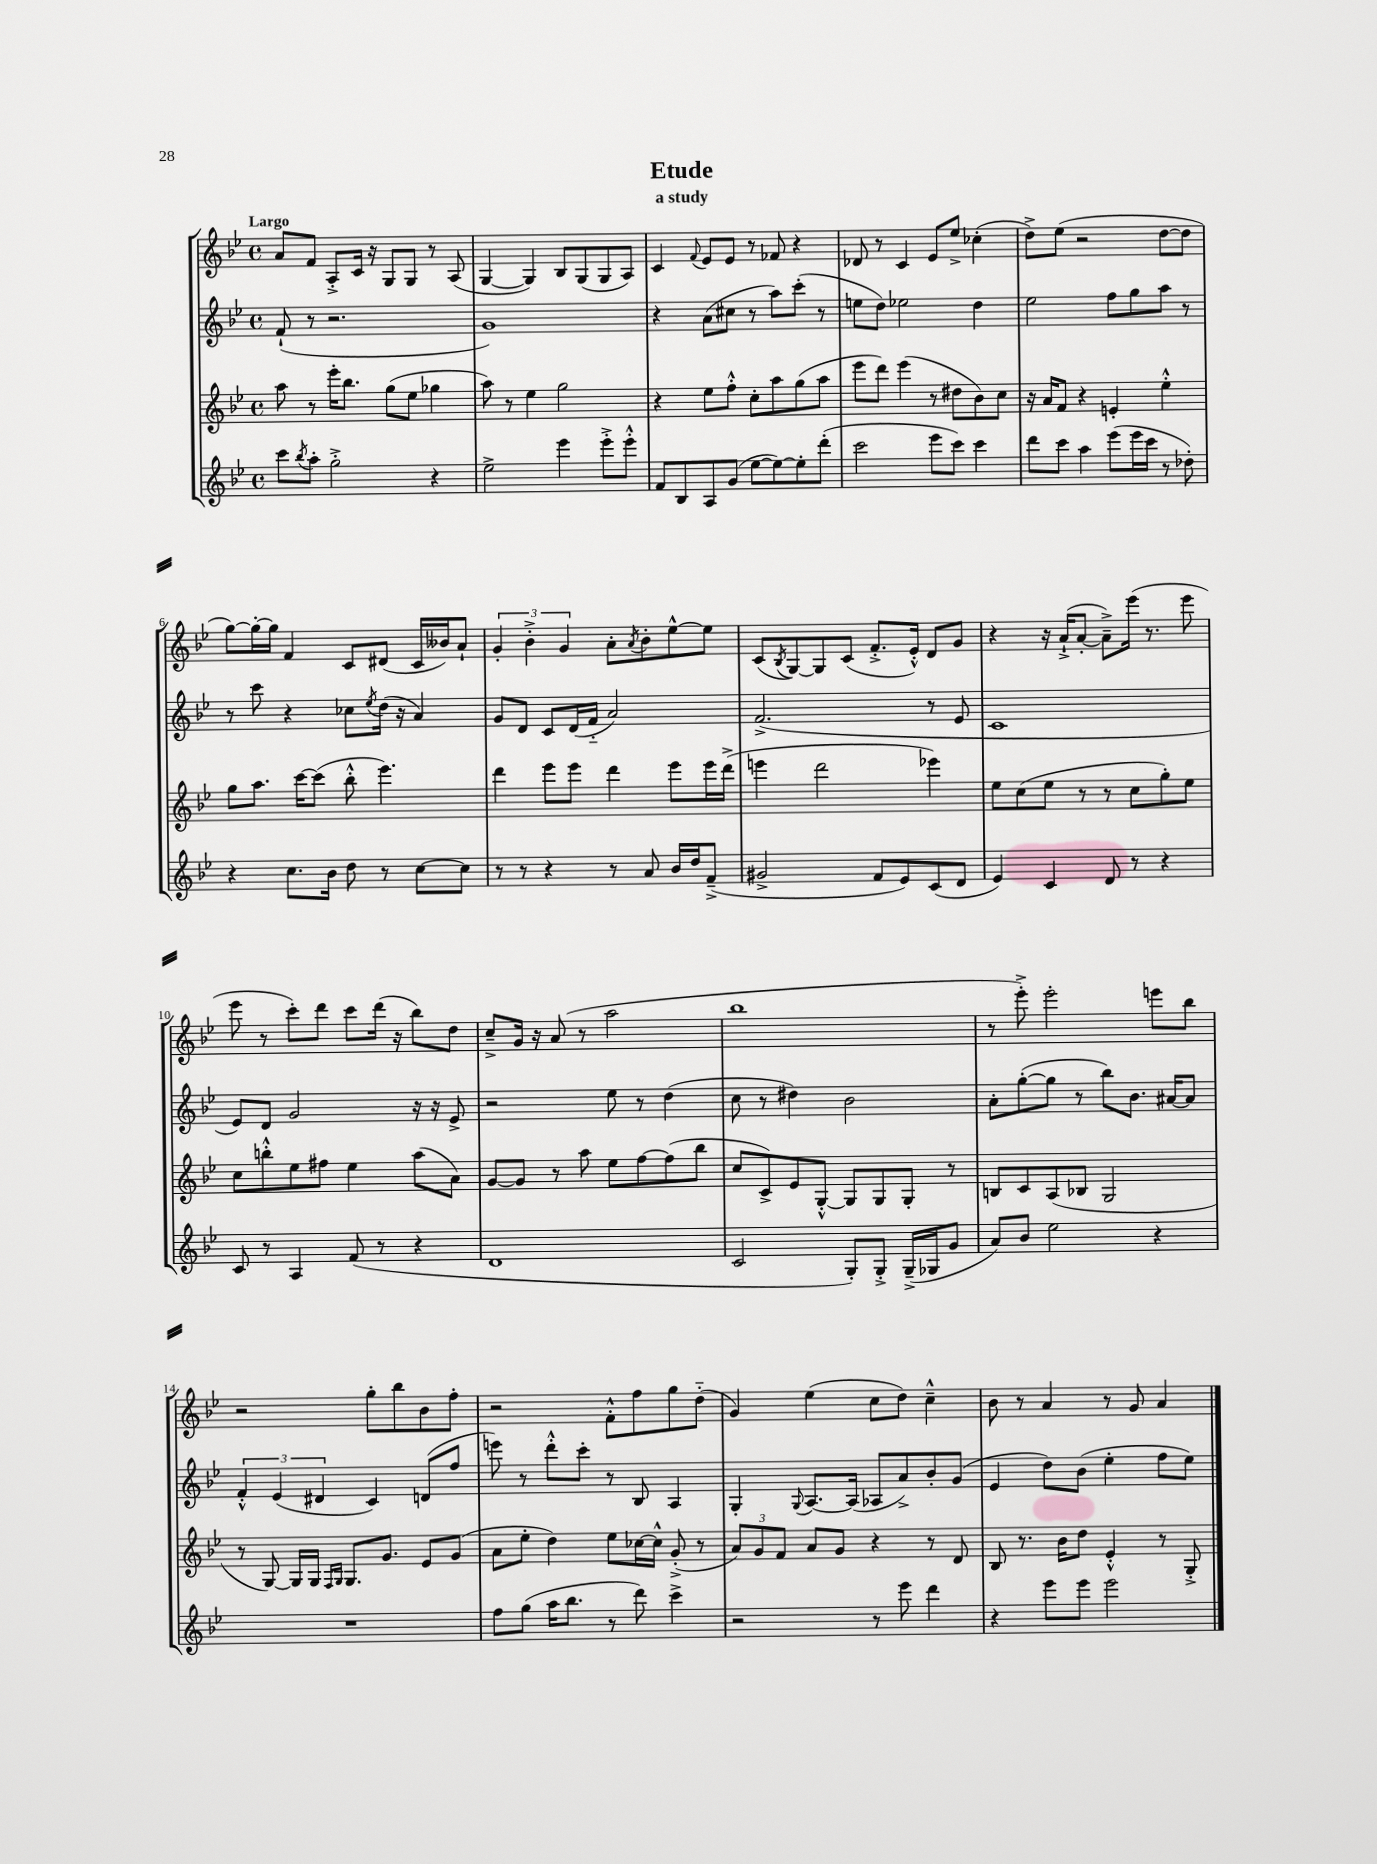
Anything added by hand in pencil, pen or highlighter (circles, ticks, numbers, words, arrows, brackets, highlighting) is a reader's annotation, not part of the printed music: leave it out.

**kern	**kern	**kern	**kern
*part4	*part3	*part2	*part1
*staff4	*staff3	*staff2	*staff1
*clefG2	*clefG2	*clefG2	*clefG2
*k[b-e-]	*k[b-e-]	*k[b-e-]	*k[b-e-]
*M4/4	*M4/4	*M4/4	*M4/4
*met(c)	*met(c)	*met(c)	*met(c)
=1	=1	=1	=1
!	!	!	!LO:TX:a:B:t=Largo
8ccc\L	8aa\	(8f`/	8a/L
8qbb-/	.	.	.
8aa'\J	8r	8r	8f/J
2gg'^\	16eee-'\KL	2.r	8A'^/L
.	8.bb-\J	.	.
.	.	.	16c/Jk
.	.	.	16r
.	(8gg\L	.	8G/L
.	8ee-\J	.	8G/J
4r	4gg-X\	.	8r
.	.	.	(8A/
=2	=2	=2	=2
2ee-^\	8aa\)	1g)	[4G/
.	8r	.	.
.	4ee-\	.	4G/])
4eee-\	2gg\	.	8B-/L
.	.	.	(8G/
8eee-'^\L	.	.	8G/
8eee-'^^\J	.	.	8A/J)
=3	=3	=3	=3
8f/L	4r	4r	4c/
8B-/	.	.	.
.	.	.	8qqf/
8A/	8ee-\L	(8a\L	8e-/L
(8g/J	8ff'^^\J	8cc#X\J	8e-/J
[8ee-\L	8cc'\L	8r	8r
8ee-\_)	8aa\	8aa\L)	8f-X/
8ee-'\]	(8gg\	(8ccc'\J	4r
(8ddd'\J	8aa\J	8r	.
=4	=4	=4	=4
2ccc\	8eee-\L	8een\L	8d-X/
.	8ddd\J)	8dd\J)	8r
.	(4eee-\	2ee-X\	4c/
8eee-\L	8r	.	8e-/L
8ccc\J)	8dd#X\L	.	8ee-^/J
4ccc\	8b-\)	4dd\	(4cc-X'\
.	8cc\J	.	.
=5	=5	=5	=5
8ddd\L	16r	2ee-\	8dd^\L)
.	16a/KL	.	.
8ccc\J	8f/J	.	(8ee-\J
4aa\	4r	.	2r
(8eee-\L	4en'/	8ff\L	.
16eee-\L	.	8gg\	.
16ccc\JJ	.	.	.
8r	4ee-'^^\	8aa\J	[8dd\L
8dd-X'\)	.	8r	8dd\J]
!!LO:LB:g=z
=6	=6	=6	=6
4r	8gg\L	8r	[8gg\L)
.	8.aa\J	8ccc\	16gg'\L_
.	.	.	16gg\JJ]
8.cc\L	.	4r	4f/
.	[16ccc\KL	.	.
.	(8ccc\J]	.	.
16b-\Jk	.	.	.
8dd\	8bb-'^^\	8cc-X\L	8c/L
.	.	8qee-/	.
8r	4.eee-\)	(16dd\Jk	(8d#X/J
.	.	16r	.
[8cc\L	.	4a/)	16c/LL
.	.	.	16b--X/J)
8cc\J]	.	.	8a`/J
=7	=7	=7	=7
8r	4ddd\	8g/L	6g'/
8r	.	8d/J	.
.	.	.	6b-'^\
4r	8eee-\L	8c/L	.
.	.	.	6g/
.	8eee-\J	(16d/L	.
.	.	16f/JJ	.
8r	4ddd\	2a/)	8a'\L
.	.	.	8qa/
8a/	.	.	8b-'\
16b-/LL	8eee-\L	.	[8ee-^^\
16dd/J	.	.	.
(8f~^/J	16eee-\L	.	8ee-\J]
.	(16ddd^\JJ	.	.
=8	=8	=8	=8
2g#X^/	4eeen\	(2.f^/	(8c/L
.	.	.	8qB-/
.	.	.	[8G/)
.	2ddd\	.	8G/]
.	.	.	(8c/J
8f/L	.	.	8.f'^/L
8e-/)	.	.	.
.	.	.	16e-'^^/Jk)
(8c/	4eee-X\)	8r	8d/L
8d/J	.	8e-/	8g/J
=9	=9	=9	=9
4e-/)	8ee-\L	1c	4r
.	(8cc\	.	.
4c/	8ee-\J	.	16r
.	.	.	(16a`^/KL
.	8r	.	[8a'/J
8d/	8r	.	8a~^\L])
8r	8cc\L	.	(16eee-\Jk
.	.	.	8.r
4r	8gg'\)	.	.
.	8ee-\J	.	8eee-\
!!LO:LB:g=z
=10	=10	=10	=10
8c/	8cc\L	8e-/L)	8eee-\
8r	8bbn'^^\	8d/J	8r
4A/	8ee-\	2g/	8ccc'\L)
.	8ff#X\J	.	8ddd\J
(8f/	4ee-\	.	8ccc\L
8r	.	.	(16ddd\Jk
.	.	.	16r
4r	(8aa\L	16r	8bb-\L)
.	.	16r	.
.	8a\J)	8e-^/	8dd\J
=11	=11	=11	=11
1d	[8g/L	2r	8cc~^/L
.	8g/J]	.	16g/Jk
.	.	.	16r
.	8r	.	(8a/
.	8aa\	.	8r
.	8ee-\L	8ee-\	2aa\
.	[8ff\	8r	.
.	(8ff\]	(4dd\	.
.	8bb-\J	.	.
=12	=12	=12	=12
2c/	8cc/L	8cc\	1bb-
.	8c^/)	8r	.
.	8e-/	4dd#X\)	.
.	[8G'^^/J	.	.
8G'/L)	8G/L]	2b-\	.
8G'^/J	8G/	.	.
(16G~^/LL	8G'/J	.	.
16G-X/J	.	.	.
8g/J	8r	.	.
=13	=13	=13	=13
8a/L)	8Bn/L	8a'\L	8r
8b-/J	8c/	([8gg'\	8eee-'^\)
2ee-\	(8A/	8gg\J]	2eee-'\
.	8B-X/J	8r	.
.	2G/	8bb-\L)	.
.	.	8.b-\J	.
4r	.	.	8eeen\L
.	.	[16a#X/KL	.
.	.	8a#/J]	8bb-\J
!!LO:LB:g=z
=14	=14	=14	=14
1r	8r	6f'^^/	2r
.	[8G/)	.	.
.	.	(6e-/	.
.	16G/LL]	.	.
.	16G/JJ	.	.
.	.	6d#X/	.
.	16qqF/LL	.	.
.	16qqG/JJ	.	.
.	8.G/L	.	.
.	.	4c/)	8gg'\L
.	8.g/J	.	.
.	.	.	8bb-\
.	8e-/L	(8dn/L	8b-\
.	(8g/J	8ff/J	8ff'\J
=15	=15	=15	=15
8ff\L	8a\L	8eeen\)	2r
(8gg\J	8ee-'\J	8r	.
16aa\KL	4dd\)	8ddd'^^\L	.
8.bb-\J	.	.	.
.	.	8ccc'\J	.
8r	8ee-\L	8r	8f'^^\L
8ddd\)	[16cc-X\L	8B-/	8ff\
.	16cc-^^\JJ]	.	.
4ccc^\	(8g'^/	4A/	8gg\
.	8r	.	(8dd\J
=16	=16	=16	=16
2r	12a/L)	4G'/	4g/)
.	12g/	.	.
.	12f/J	.	.
.	.	8qqG/	.
.	8a/L	[8.A/L	(4ee-\
.	8g/J	.	.
.	.	(16A/Jk]	.
8r	4r	8A-X/L	8cc\L
8eee-\	.	8a^/)	8dd\J)
4ddd\	8r	8b-'/	4cc~^^\
.	8d/	(8g/J	.
=17	=17	=17	=17
4r	8B-/	4e-/	8b-\
.	8.r	.	8r
8eee-\L	.	8dd\L)	4a/
.	16b-\KL	.	.
8eee-\J	8dd\J	(8b-\J	.
2eee-\	4e-'^^/	4ee-'\	8r
.	.	.	8g/
.	8r	8ff\L	4a/
.	8G'^/	8ee-\J)	.
==	==	==	==
*-	*-	*-	*-
